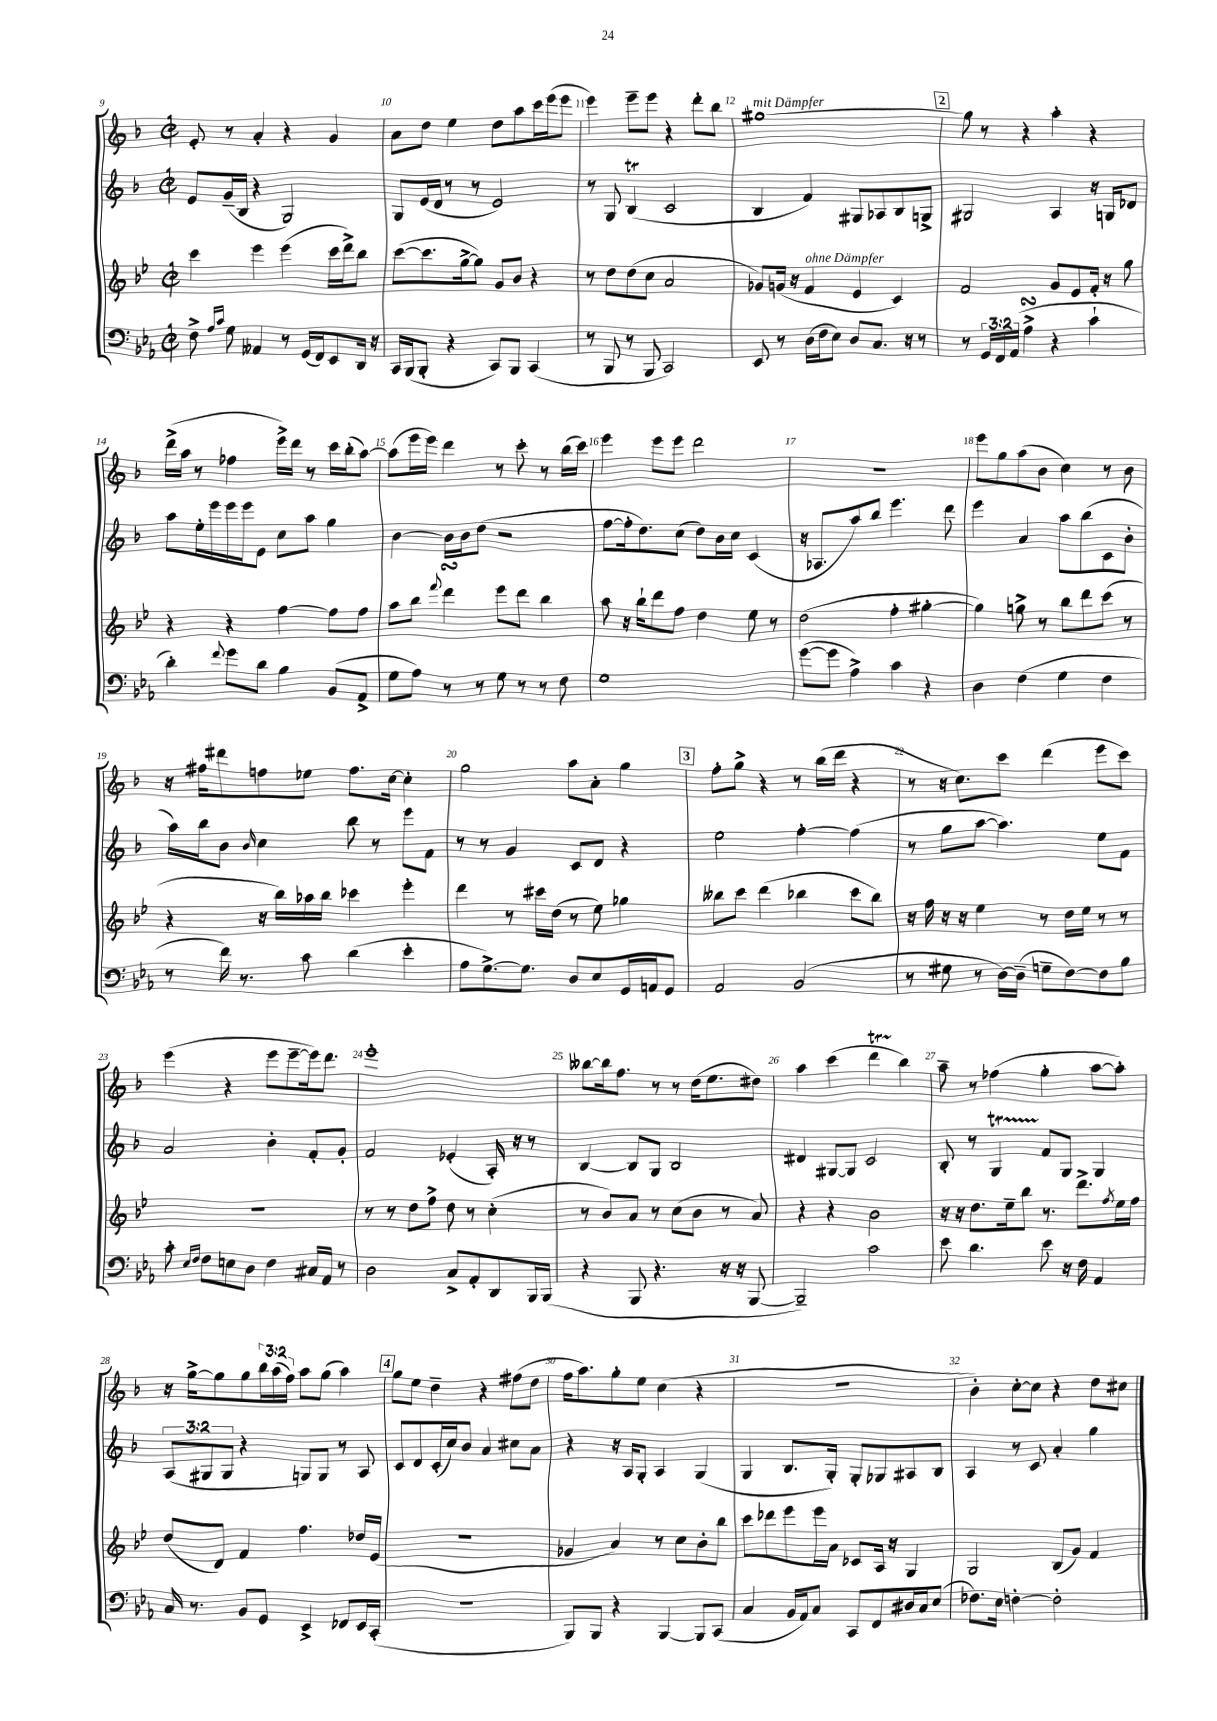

**kern	**kern	**kern	**kern
*staff4	*staff3	*staff2	*staff1
*clefF4	*clefG2	*clefG2	*clefG2
*k[b-e-a-]	*k[b-e-]	*k[b-]	*k[b-]
*M2/2	*M2/2	*M2/2	*M2/2
*met(c|)	*met(c|)	*met(c|)	*met(c|)
8F^	4ccc	8e	8e'
16qqA-	.	.	.
16qqc	.	.	.
8G	.	(16g~	8r
.	.	16B-	.
4AA--	4eee-	4r	4a'
8r	(4eee-	2G)	4r
(16GG	.	.	.
16FF)	.	.	.
8EE-	16ccc	.	4g
.	16ddd^)	.	.
16DD	8bb-	.	.
16r	.	.	.
=	=	=	=
16CC	([8ccc	8G	8a
(16BBB-	.	.	.
8BBB-'	8.ccc]	(16e	8dd
.	.	16d	.
4r	.	8r	4ee
.	[16gg^	.	.
.	8gg])	8r	.
8CC)	8g	2e)	8dd
8BBB-	8b-	.	8aa
(4CC	4r	.	16ccc
.	.	.	(16eee
.	.	.	8eee
=	=	=	=
8r	8r	8r	4eee)
8BBB-	8dd	8G	.
8r	(8dd	(4B-	8eee~
8BBB-	8cc	.	8eee
2CC)	2a	2c	4r
.	.	.	8ddd'
.	.	.	8bb-
=	=	=	=
8EE-	8g-)	4B-	[1gg#
8r	(16g	.	.
.	16r	.	.
(16D	4f	4f)	.
16F	.	.	.
8E-)	.	.	.
8D	4e-	8G#	.
8.C	.	8A-	.
.	4c)	8B-	.
16r	.	.	.
8r	.	8G^	.
=	=	=	=
8r	2f	2G#	8gg#]
24GG	.	.	8r
24FF	.	.	.
(24AA-	.	.	.
4A-^	.	.	4r
4r	8g	4A	4aa'
.	8e-	.	.
4c`	16f'	16r	4r
.	16r	16G	.
.	8gg	8d-	.
=	=	=	=
4d')	4r	8aa	(16ddd^
.	.	.	16aa
.	.	16ee'	8r
.	.	16eee	.
8qqf	.	.	.
8g	4r	16eee	4ff-
.	.	16eee	.
8d	.	8e	.
4B-	[4ff	8cc	16eee^)
.	.	.	16ddd
.	.	8aa	8r
(8BB-	8ff]	4gg	16ccc
.	.	.	(16bb-'
8AA-^	8ff	.	[8aa)
=	=	=	=
8G	8aa	[4b-	(8aa]
8A-)	8bb-	.	16eee
.	.	.	16eee)
.	8qqfff	.	.
8r	4ddd	16b-]	4ddd
.	.	16b-	.
8r	.	(8dd	.
8G	8eee-	2r	8r
8r	8ddd	.	8ccc'
8r	4bb-	.	8r
8F	.	.	(16bb-
.	.	.	16ccc)
=	=	=	=
1G	8aa	[8ff	4eee
.	16r	16ff']	.
.	16bb-`	8.dd)	.
.	8ddd	.	8eee
.	8ff	(8cc	8eee
.	4dd	8dd)	2ddd
.	.	16b-	.
.	.	16cc	.
.	8ee-	(4c	.
.	8r	.	.
=	=	=	=
([8g	(2dd	16r	1r
.	.	8.A-	.
8g]	.	.	.
4A-^)	.	8aa)	.
.	.	8bb-	.
4c	4ff'	4.eee	.
4r	[4gg#'	.	.
.	.	8ddd	.
=	=	=	=
4D	4gg#])	4eee	8eee
.	.	.	8gg
(4F	8gg^	4a	(8aa
.	8r	.	8b-
4G	8bb-	8aa	4cc)
.	8ddd	(8bb-	.
4F	(8ccc	8c	8r
.	8r	8b-'	8b-
=	=	=	=
8r	4r	16aa)	16r
.	.	16bb-	16ff#
16f)	.	8b-	8ddd#
8.r	.	.	.
.	.	16qqb-	.
.	16r	4cc	8ff
.	16bb-)	.	.
8c	16aa-	.	8ee-
.	16bb-	.	.
(4d	4ccc-	8bb-	8.ff
.	.	8r	.
.	.	.	[16cc
4e-'	4eee-'	8eee	4cc']
.	.	8f	.
=	=	=	=
8A-	4ddd	8r	2gg
[8.G^)	.	8r	.
.	8r	4g	.
8.G]	.	.	.
.	16ccc#	.	.
.	(16dd	.	.
8D	8r	8c	8aa
8E-	8ee-)	8d	8a'
16GG	4gg-	4r	4gg
16AA	.	.	.
8GG	.	.	.
=	=	=	=
2AA-	8bb--	2ee	8ff'
.	8ccc	.	8gg^
.	(4ddd	.	4r
(2BB-	4bb-	[4ff'	8r
.	.	.	(16bb-
.	.	.	16ddd
.	8ccc	(4ff]	4r
.	8bb-)	.	.
=	=	=	=
8r	16r	8r	8r
.	16ff	.	.
8G#	16r	8gg	16r
.	16r	.	8.cc)
8r	4ee-	[8aa	.
[16D)	.	4.aa])	8ccc
(16D~]	.	.	.
8G~	8r	.	(4ddd
[8F)	16dd	.	.
.	16ee-	.	.
8F]	8r	8ee	8eee
8B-	8r	8f	8ccc)
=	=	=	=
8c'	1r	2a	(4eee
16qqE-	.	.	.
16qqF	.	.	.
8F	.	.	.
8E	.	.	4r
8D	.	.	.
4F	.	4b-'	8eee
.	.	.	[8eee~
16C#	.	8f'	16eee])
16AA-	.	.	8.ddd
8r	.	8g'	.
=	=	=	=
2D	8r	2f	1eee'
.	8r	.	.
.	8dd	.	.
.	8ff^	.	.
8C^	8dd	(4e-'	.
8AA-'	8r	.	.
8DD	(4cc'	16A')	.
.	.	16r	.
16BBB-	.	8r	.
(16BBB-	.	.	.
=	=	=	=
4r	8r	[4B-	[8bb--
.	8b-)	.	16bb--]
.	.	.	8.ff
8BBB-	8a	8B-]	.
4.r	8r	8G	8r
.	(8cc	2B-	8r
.	8b-	.	(16dd
.	.	.	8.ee
16r	8r	.	.
16r	.	.	.
[8BBB-	8a)	.	8dd#)
=	=	=	=
2BBB-~])	4r	4d#	4aa
.	4r	[8G#	(4ccc
.	.	8G#]	.
2c	2b-	2c	4ddd
.	.	.	4bb-)
=	=	=	=
8e-	16r	8B-'	8aa~
.	16r	.	.
4.d	8.dd	8r	8r
.	.	4G	(4ff-
.	16ee-~	.	.
.	8bb-	.	.
8e-	8.r	8f	4gg'
16r	.	8G	.
16F	8.ddd^	.	.
4AA-	.	4G	[8aa
.	8qff	.	.
.	16ee-	.	8aa'])
.	16ff	.	.
=	=	=	=
16C	(8dd	(12A	16r
8.r	.	.	[16gg^
.	.	12G#	.
.	8d)	.	8gg]
.	.	12G#	.
8BB-	4f	4r	8gg
8GG	.	.	24bb-
.	.	.	(24aa
.	.	.	24ff)
4EE-^	4.ff	8G)	8aa
.	.	8G	(8gg
8FF-	.	8r	4aa)
16EE-	16dd-	8A	.
(16CC'	(16e-	.	.
=	=	=	=
1r	1r	8c	8gg
.	.	8d	8ee
.	.	(16c'	4dd~
.	.	16cc)	.
.	.	8b-	.
.	.	4a	4r
.	.	8cc#	(8ff#
.	.	8a	8dd
=	=	=	=
8BBB-)	4g-	4r	16ff
.	.	.	8.aa)
8BBB-	.	.	.
4r	4a)	16r	8gg'
.	.	16A	.
.	.	8G'	8ee
[4BBB-	8r	4A	(4cc
.	8cc	.	.
8BBB-]	8b-'	(4G	4r
(8CC	8bb-	.	.
=	=	=	=
4C	8ccc	4G	1r
.	8ddd-	.	.
16BB-	8eee-	8.B-	.
16AA-)	.	.	.
8C	16eee-	.	.
.	16a	16G')	.
8CC	8c-	8G'	.
8FF	16A	8G-	.
.	16r	.	.
16D#	4G	8A#	.
16C	.	.	.
(8E-	.	8B-	.
=	=	=	=
8.F-)	2G	4A	4b-')
16E-	.	.	.
[4F'	.	8r	[8cc'
.	.	8c	8cc]
2F']	(8B-	4a'	4r
.	8g)	.	.
.	4f	4gg	8dd
.	.	.	8cc#
==	==	==	==
*-	*-	*-	*-
